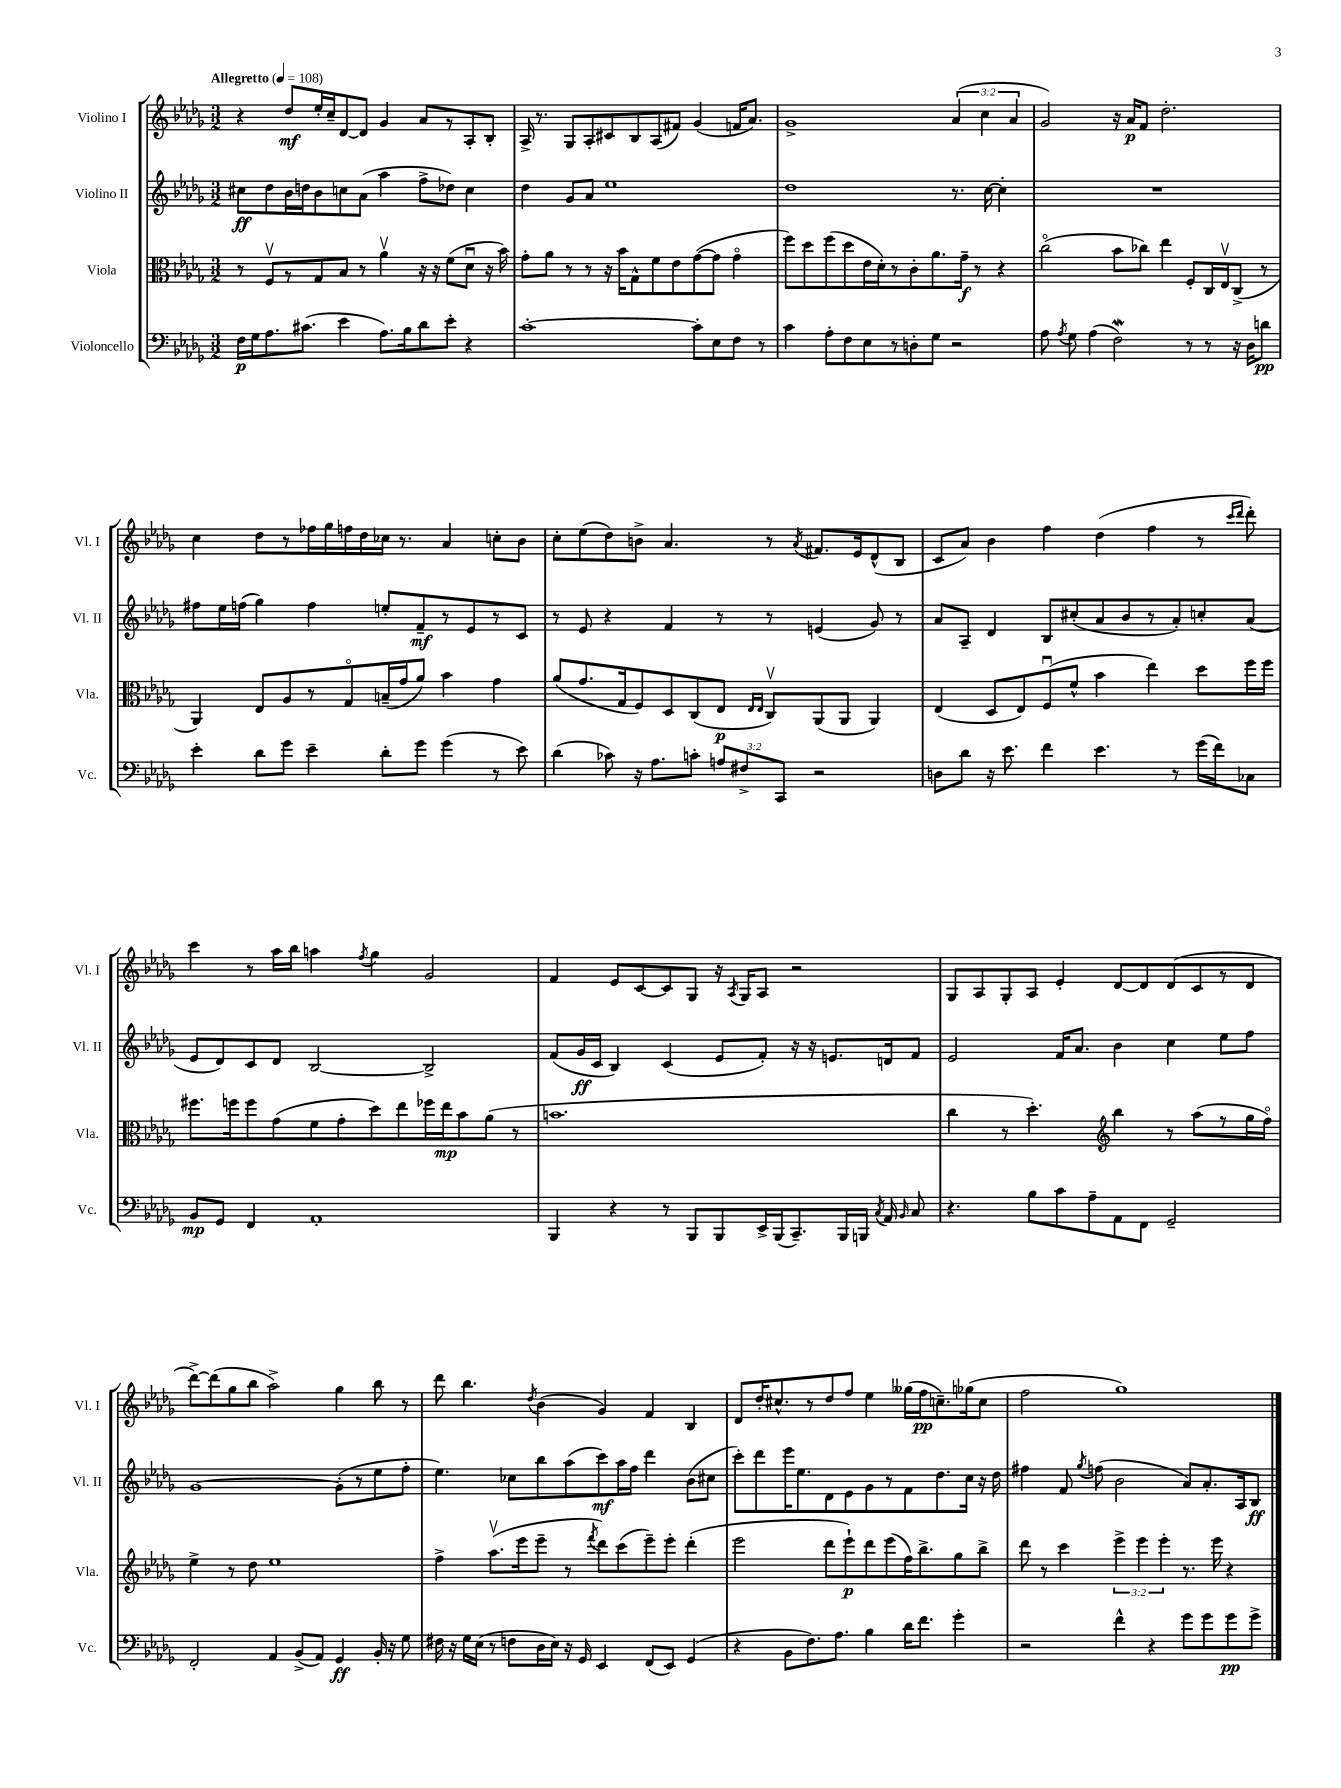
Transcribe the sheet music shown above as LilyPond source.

<<
\new StaffGroup <<
\new Staff = "s0" \with { instrumentName = "Violino I" shortInstrumentName = "Vl. I" } {
    \clef treble \key des \major \numericTimeSignature \time 3/2 \override Staff.TupletNumber.text = #tuplet-number::calc-fraction-text \tempo "Allegretto" 4 = 108
    \autoBeamOff r4 des''8[\mf ees''16-. c''16-- des'8~ des'8] ges'4 aes'8[ r8 aes8-. bes8]-. |
    aes16-> r8. ges8[ aes8-. cis'8 bes8 aes8( fis'8]) ges'4( f'16[ aes'8.]) |
    ges'1-> \tuplet 3/2 { aes'4( c''4 aes'4 } |
    ges'2) r16 aes'16[\p f'8] des''2.-. |
    c''4 des''8[ r8 fes''16 ges''16 f''16 des''16 ces''16] r8. aes'4 c''8[-. bes'8] |
    c''8[-. ees''8( des''8) b'8]-> aes'4. r8 \acciaccatura { aes'8 } fis'8.[ ees'16 des'8-^( bes8] |
    c'8[ aes'8]) bes'4 f''4 des''4( f''4 r8 \grace { c'''16[ des'''16] } des'''8-.) |
    c'''4 r8 aes''16[ bes''16] a''4 \acciaccatura { f''8 } ges''4 ges'2 |
    f'4 ees'8[ c'8~ c'8 ges8] r16 \acciaccatura { aes8 } ges16[ aes8] r2 |
    ges8[ aes8 ges8-. aes8] ees'4-. des'8[~ des'8 des'8( c'8 r8 des'8] |
    des'''8[~->) des'''8( ges''8 bes''8] aes''2->) ges''4 bes''8 r8 |
    des'''8 bes''4. \acciaccatura { des''8 } bes'4( ges'4) f'4 bes4 |
    des'8[ des''16-. cis''8.-^ r8 des''8 f''8] ees''4 geses''16[( f''16\pp c''8.--) ges''16( c''8] |
    f''2 ges''1) \bar "|." |
}
\new Staff = "s1" \with { instrumentName = "Violino II" shortInstrumentName = "Vl. II" } {
    \clef treble \key des \major \numericTimeSignature \time 3/2
    \autoBeamOff cis''8[\ff des''8 bes'16 d''16 bes'8 c''8 aes'8]( aes''4 f''8[-> des''8]) c''4 |
    des''4 ges'8[ aes'8] ees''1 |
    des''1 r8. c''16~ c''4-. |
    R1. |
    fis''8[ ees''16 f''16]( ges''4) f''4 e''8[-. f'8--\mf r8 ees'8 r8 c'8] |
    r8 ees'8 r4 f'4 r8 r8 e'4( ges'8) r8 |
    aes'8[ aes8]-- des'4 bes8[ cis''8-.( aes'8 bes'8 r8 aes'8-.) c''8-. aes'8]( |
    ees'8[ des'8) c'8 des'8] bes2~ bes2-> |
    f'8[( ges'16\ff c'16] bes4) c'4( ees'8[ f'8]-.) r16 r16 e'8.[ d'16 f'8] |
    ees'2 f'16[ aes'8.] bes'4 c''4 ees''8[ f''8] |
    ges'1~ ges'8[-.( r8 ees''8 f''8]-. |
    ees''4.) ces''8[ bes''8 aes''8( c'''8\mf) aes''16 f''16] des'''4 bes'8[( cis''8] |
    c'''8[-.) des'''8 ees'''16 ees''8. des'8 ees'8 ges'8 r8 f'8 des''8. c''16] r16 des''16 |
    fis''4 f'8 \acciaccatura { ges''8 } f''8( bes'2 aes'8[) aes'8.-. aes16 bes8]\ff \bar "|." |
}
\new Staff = "s2" \with { instrumentName = "Viola" shortInstrumentName = "Vla." } {
    \clef alto \key des \major \numericTimeSignature \time 3/2 \override Staff.TupletNumber.text = #tuplet-number::calc-fraction-text
    \autoBeamOff r8 f8[\upbow r8 ges8 bes8] r8 aes'4\upbow r16 r16 f'8[( des'8]\downbow r16 bes'16) |
    ges'8[-. aes'8] r8 r8 r16 bes'16[ ges8-^ f'8 ees'8 ges'8~( ges'8] ges'4\flageolet |
    f''8[) des''8 f''8( des''8 ees'16 des'16-.) r8 c'8-. aes'8. ges'16]--\f r8 r4 |
    c''2\flageolet( bes'8[ ces''8]) ees''4 f8[-. c16 ees16\upbow c8]->( r8 |
    aes,4) ees8[ aes8 r8 ges8\flageolet b16--( ges'16 aes'8]) bes'4 ges'4 |
    aes'8[( ges'8. ges16 f8) des8 c8( ees8]\p \grace { ees16[ ees16] } c8[\upbow) aes,8( aes,8] aes,4) |
    ees4( des8[ ees8) f8\downbow( f'8]-^ bes'4 ees''4) des''8[ f''16 f''16] |
    fis''8.[ f''16 f''8 ges'8( f'8 ges'8-. des''8) ees''8 fes''16 ees''16\mp bes'8 aes'8]( r8 |
    b'1. |
    c''4 r8 des''4.-.) \clef treble bes''4 r8 aes''8[( r8 ges''16 f''16]\flageolet) |
    ees''4-> r8 des''8 ees''1 |
    f''4-> aes''8.[\upbow( ees'''16 ees'''8]-- r8 \acciaccatura { f'''8 } des'''8[) c'''8( ees'''8--) ees'''8]-. des'''4-.( |
    ees'''2 des'''8[ ees'''8-!\p) des'''8 ees'''8( f''16) bes''8.-> ges''8 bes''8]-> |
    des'''8 r8 c'''4 \tuplet 3/2 { ees'''4-> ees'''4 ees'''4-. } r8. ees'''16 r4 \bar "|." |
}
\new Staff = "s3" \with { instrumentName = "Violoncello" shortInstrumentName = "Vc." } {
    \clef bass \key des \major \numericTimeSignature \time 3/2 \override Staff.TupletNumber.text = #tuplet-number::calc-fraction-text
    \autoBeamOff f16[\p ges16 aes8. cis'8.]( ees'4 aes8.[) bes16 des'8 ees'8]-. r4 |
    c'1~-. c'8[-. ees8 f8] r8 |
    c'4 aes8[-. f8 ees8 r8 d8-. ges8] r2 |
    aes8 \acciaccatura { aes8 } ges8 aes4( f2\mordent) r8 r8 r16 des16[ d'8]\pp |
    ees'4-. des'8[ ges'8] ees'4-- des'8[-. ges'8] ges'4( r8 ees'8) |
    des'4( ces'8) r16 aes8.[ c'8]-. \tuplet 3/2 { a8[ fis8-> c,8] } r2 |
    d8[ des'8] r16 ees'8. f'4 ees'4. r8 ges'16[( f'16) ces8] |
    bes,8[\mp ges,8] f,4 aes,1-. |
    bes,,4 r4 r8 bes,,8[ bes,,8 ees,16-> bes,,16( c,8.--) bes,,16 b,,16] \acciaccatura { c8 } aes,16 \grace { bes,16 } c8 |
    r4. bes8[ c'8 aes8-- aes,8 f,8] ges,2-- |
    f,2-. aes,4 bes,8[->( aes,8]) ges,4\ff bes,16-. r16 ges8 |
    fis16 r16 ges16[ ees16]( r8 f8[ des16 ees16]) r16 ges,16 ees,4 f,8[( ees,8]) ges,4( |
    r4 bes,8[ f8.) aes8.] bes4 des'16[ f'8.] ges'4-. |
    r2 f'4-^ r4 ges'8[ ges'8 ges'8\pp ges'8]-> \bar "|." |
}
>>
>>
\layout { \context { \Score \remove "Bar_number_engraver" } }
